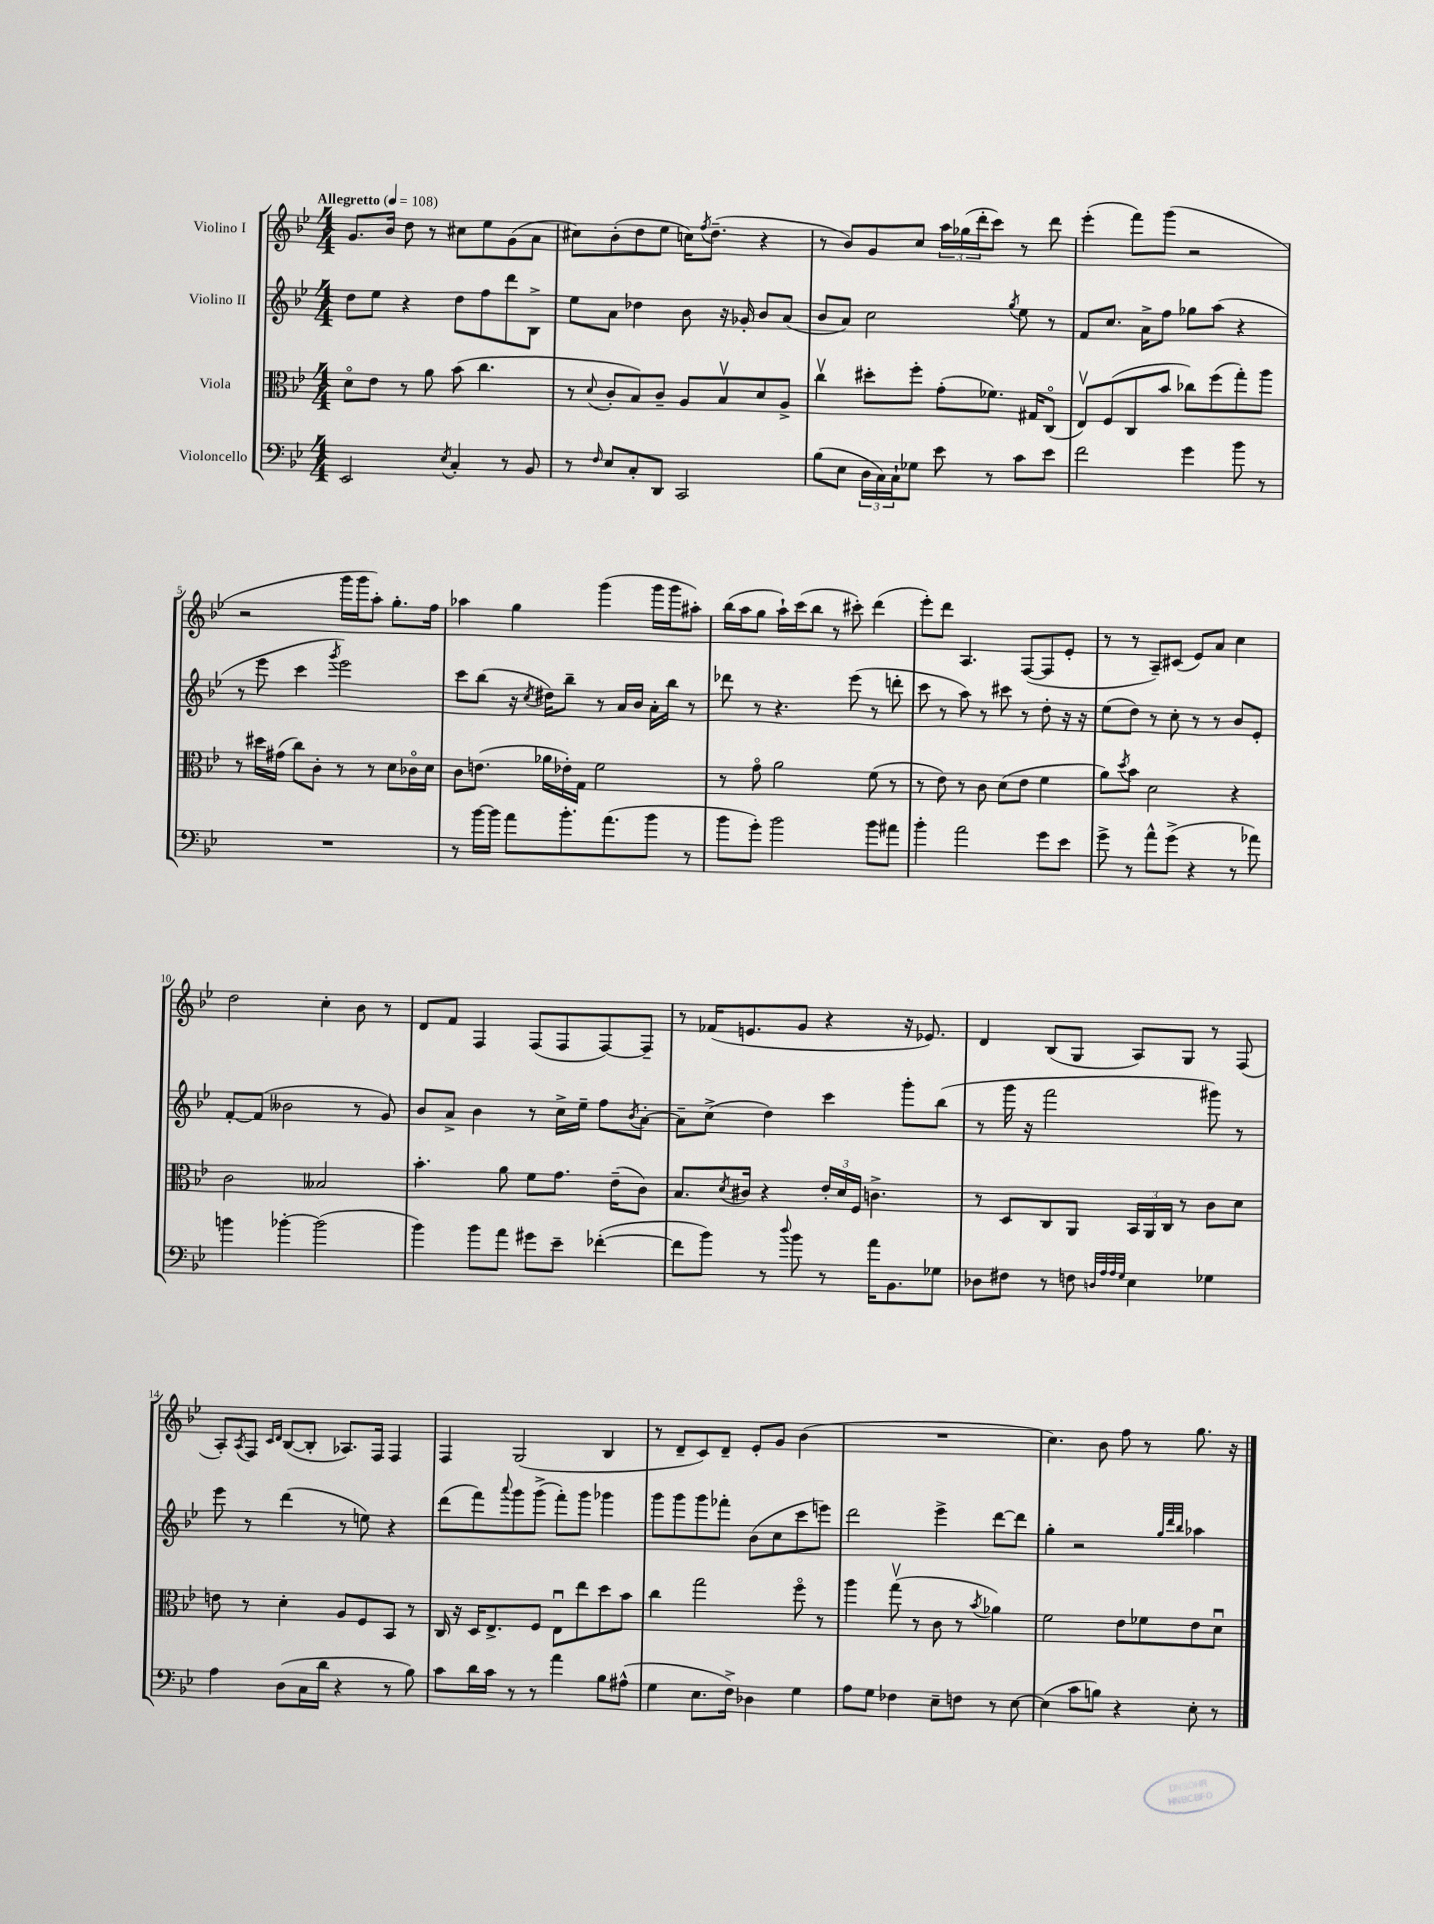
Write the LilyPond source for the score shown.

<<
\new StaffGroup <<
\new Staff = "s0" \with { instrumentName = "Violino I" } {
    \clef treble \key bes \major \numericTimeSignature \time 4/4 \tempo "Allegretto" 4 = 108
    g'8. bes'16 d''8 r8 cis''8 ees''8 g'8( a'8 |
    cis''8) bes'8-.( d''8 ees''8 c''16) \acciaccatura { f''8 } d''8.--( r4 |
    r8 bes'8) g'8 c''8 \tuplet 3/2 { a''16 ges''16( d'''16-. } c'''8) r8 d'''8 |
    ees'''4-.( f'''8) g'''8( r2 |
    r2 g'''16 g'''16 a''8-.) g''8.-. f''16 |
    aes''4 g''4 g'''4( g'''16 g'''16 ais''8-.) |
    bes''16( a''16 g''8 a''16-!) c'''16( bes''8 r8 cis'''8-.) d'''4( |
    ees'''8-.) d'''8 a4. f8~( f8 ees'8-. |
    r8 r8 a8--) cis'8( ees'8) a'8 c''4 |
    d''2 c''4-. bes'8 r8 |
    d'8 f'8 f4 f8( f8 f8~) f8-- |
    r8 fes'16( e'8. g'8 r4 r16 ees'8.) |
    d'4 bes8( g8 a8) g8 r8 f8( |
    a8-.) \acciaccatura { a8 } f8 \grace { c'16 d'16 } bes8~( bes8-. aes8.) f16 f4 |
    f4 g2( bes4 |
    r8 d'8-- c'8) d'8-- ees'8-. g'8 bes'4( |
    R1 |
    c''4.) bes'8 f''8 r8 g''8. r16 \bar "|." |
}
\new Staff = "s1" \with { instrumentName = "Violino II" } {
    \clef treble \key bes \major \numericTimeSignature \time 4/4
    d''8 ees''8 r4 d''8 f''8 d'''8 bes8-> |
    ees''8 a'8 des''4 bes'8 r16 ges'16-. bes'8 a'8( |
    bes'8 a'8) c''2 \acciaccatura { g''8 } ees''8 r8 |
    f'8 c''8. a'16-> f''8 ges''8 a''8( r4 |
    r8 ees'''8 c'''4 \acciaccatura { g'''8 } ees'''2) |
    c'''8 bes''8( r16 \acciaccatura { c''8 } dis''16) bes''8-- r8 a'16 bes'16 a'16-. bes''16 r8 |
    des'''8 r8 r4. ees'''8( r8 d'''8-. |
    c'''8 r8 a''8) r8 cis'''8 r8 d''8-. r16 r16 |
    ees''8( d''8) r8 c''8-. r8 r8 bes'8 ees'8-. |
    f'8~-. f'8( beses'2 r8 g'8) |
    bes'8 a'8-> bes'4 r8 c''16-> ees''16-- f''8 \acciaccatura { bes'8 } a'8~-. |
    a'8-- c''8->( d''4) c'''4 g'''8-. bes''8( |
    r8 g'''16 r16 f'''2 gis'''8) r8 |
    ees'''8 r8 d'''4( r8 e''8) r4 |
    d'''8( f'''8) \appoggiatura { a'''8 } g'''8 g'''8->( f'''8-.) g'''8 ges'''4 |
    g'''8 g'''8 g'''8 fes'''8-. bes'8( c''8 c'''8 e'''8) |
    d'''2 ees'''4-> d'''8~ d'''8 |
    g''4-. r2 \grace { g''32 d'''32 bes''32 } aes''4 \bar "|." |
}
\new Staff = "s2" \with { instrumentName = "Viola" } {
    \clef alto \key bes \major \numericTimeSignature \time 4/4
    d'8\flageolet ees'8 r8 a'8 bes'8( c''4. |
    r8 \appoggiatura { d'8 } c'8-. bes8) c'8-- a8 bes8\upbow d'8 a8-> |
    c''4\upbow dis''8-. f''8-. g'8-.( fes'8.) gis16 c8\flageolet( |
    ees8\upbow) f8( c8 bes'8 ces''8) f''8( g''8-.) a''8 |
    r8 dis''16 gis'16( c''8) c'8-. r8 r8 d'8 ces'16\flageolet d'16 |
    c'8 e'8.( aes'16 ees'16-.) g16 f'2 |
    r8 g'8\flageolet a'2 f'8( r8 |
    r8 ees'8) r8 c'8 d'8( ees'8 f'4 |
    a'8) \acciaccatura { d''8 } bes'8 d'2 r4 |
    c'2 beses2 |
    bes'4.-. a'8 f'8 g'8. ees'16--( c'8) |
    bes8. \acciaccatura { d'8 } cis'16 r4 \tuplet 3/2 { ees'16-. d'16 f16 } c'4.-> |
    r8 d8 c8 a,8 \tuplet 3/2 { bes,16 a,16 c16 } r8 c'8 d'8 |
    e'8 r8 d'4-. a8 f8 bes,8 r8 |
    c16 r16 d16 ees8.-> f8 ees8\downbow ees''8 d''8 bes'8 |
    c''4 g''2 f''8\flageolet r8 |
    a''4 g''8\upbow( r8 c'8 r8 \acciaccatura { bes'8 } aes'4) |
    f'2 ees'8 fes'8 ees'8 d'8\downbow \bar "|." |
}
\new Staff = "s3" \with { instrumentName = "Violoncello" } {
    \clef bass \key bes \major \numericTimeSignature \time 4/4
    ees,2 \acciaccatura { ees8 } c4-. r8 bes,8 |
    r8 \grace { f16 } ees8 c8-. d,8 c,2 |
    bes8( ees8 \tuplet 3/2 { d16 c16) c16-! } ges8 ees'8 r8 c'8 ees'8 |
    f'2 g'4 bes'8 r8 |
    R1 |
    r8 bes'16~ bes'16 a'8 bes'8.-. a'8.( bes'8 r8 |
    bes'8 g'8-.) bes'2 bes'8 ais'8 |
    bes'4-. a'2 g'8 ees'8 |
    g'8-> r8 a'8-^ g'8->( r4 r8 aes'8) |
    b'4 bes'4~-. bes'2( |
    bes'4) bes'8 a'8 gis'8 ees'8-- fes'4~-.( |
    fes'8 bes'8) r8 \appoggiatura { d''8 } bes'8 r8 a'16 bes,8. ges8 |
    des8 fis8 r8 f8 \grace { d32 a32 a32 g32 } ees4 ges4 |
    a4 d8( c16 d'16 r4 r8 bes8) |
    c'8 d'16 c'16 r8 r8 a'4 bes8 ais8-^( |
    g4 ees8. f16->) des4 g4 |
    a8 g8 fes4 ees8-- f8 r8 ees8~ |
    ees4( c'8 b8) r4 ees8-. r8 \bar "|." |
}
>>
>>
